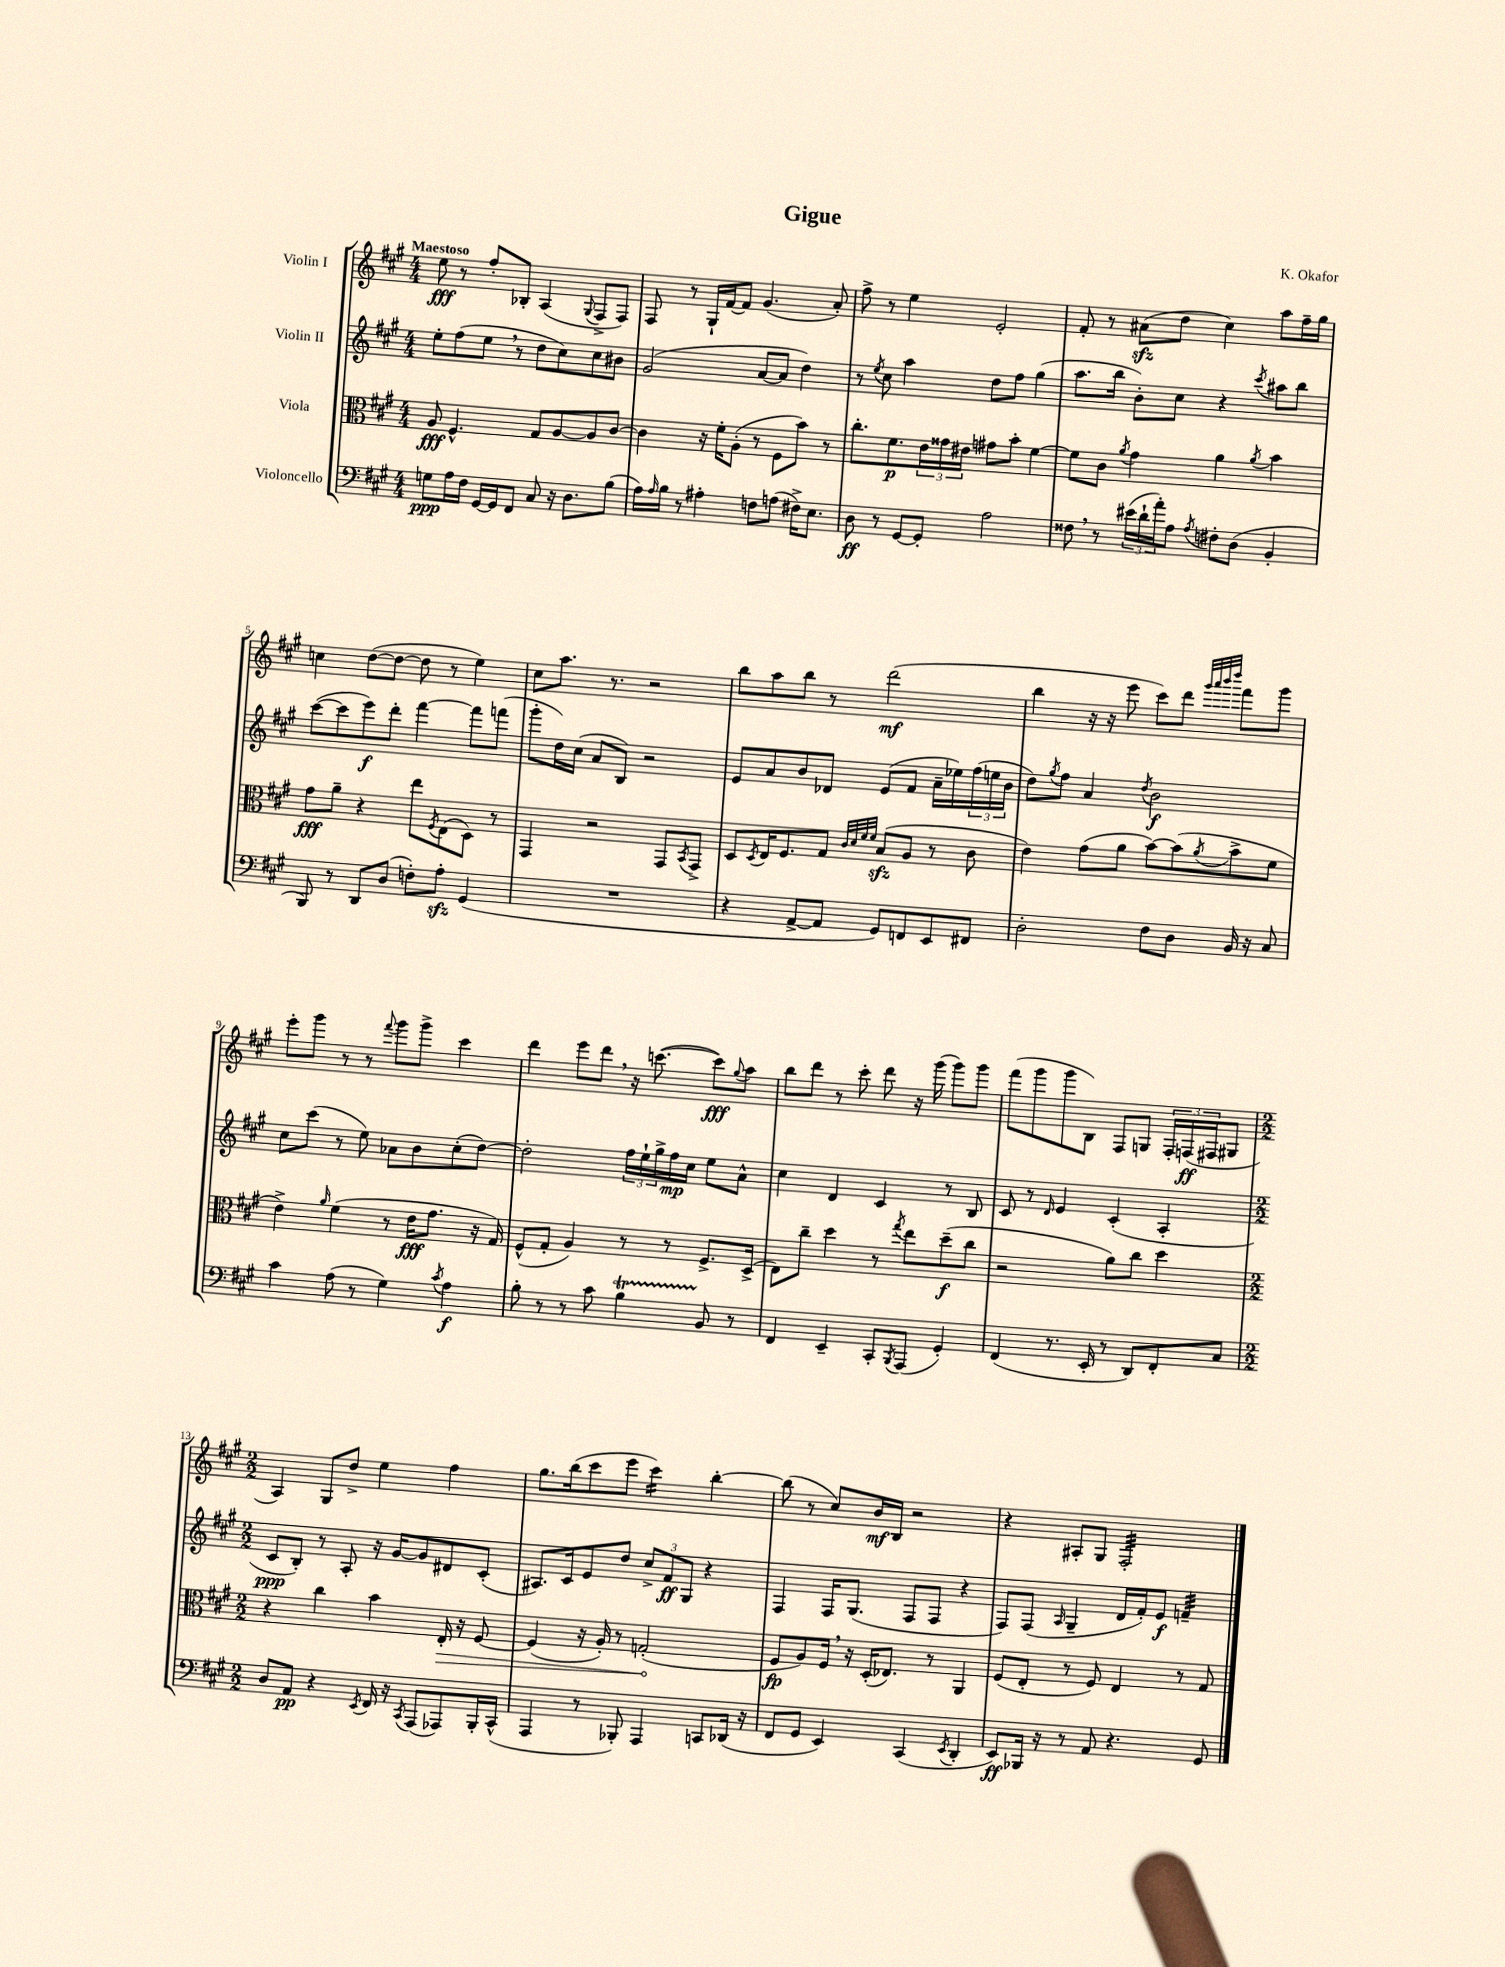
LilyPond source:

\header { title = "Gigue" composer = "K. Okafor" }
<<
\new StaffGroup <<
\new Staff = "s0" \with { instrumentName = "Violin I" } {
    \clef treble \key a \major \numericTimeSignature \time 4/4 \tempo "Maestoso"
    e''8\fff r8 fis''8-. bes8-. a4( \appoggiatura { gis8 } fis8-> fis8) |
    fis8 r8 gis16-! fis'16~ fis'8 gis'4.( a'8-.) |
    fis''8-> r8 e''4 e'2-. |
    fis'8-. r8 ais'8\sfz( d''8 cis''4) a''8 fis''16-- gis''16 |
    c''4 d''8~( d''8~ d''8 r8 e''4) |
    cis''8 a''8. r8. r2 |
    b''8 a''8 b''8 r8 d'''2\mf( |
    b''4 r16 r16 e'''8 cis'''8) d'''8 \grace { gis'''32 a'''32 b'''32 d''''32 } fis'''8 gis'''8 |
    e'''8-. gis'''8 r8 r8 \appoggiatura { fis'''8 } gis'''8 gis'''8-> cis'''4 |
    d'''4 e'''8 d'''8 \breathe r16 c'''8.~( c'''8\fff) \appoggiatura { gis''8 } a''8 |
    b''8 d'''8 r8 cis'''8-. d'''8 r16 gis'''16( gis'''8) gis'''8 |
    fis'''8( gis'''8 gis'''8 b8) fis8 g8 \tuplet 3/2 { fis16-. f16\ff( fis16 } gis8 |
    \numericTimeSignature \time 2/2 a4) gis8 d''8-> e''4 fis''4 |
    gis''8. b''16( cis'''8 e'''8 cis'''4:16) b''4~-. |
    b''8( r8 cis''8) b'16\mf b16 r2 |
    r4 ais8-. gis8 fis2:32-. \bar "|." |
}
\new Staff = "s1" \with { instrumentName = "Violin II" } {
    \clef treble \key a \major \numericTimeSignature \time 4/4
    e''8-. fis''8( e''8 \breathe r8 d''8 cis''8) cis''8 bis'8 |
    gis'2( a'8~ a'8 d''4) |
    r8 \acciaccatura { e''8 } cis''8 a''4 d''8 fis''8 gis''4( |
    a''8. b''16 b'8-.) cis''8 r4 \acciaccatura { cis'''8 } ais''8 b''8 |
    cis'''8~( cis'''8 e'''8\f) d'''8-. fis'''4~ fis'''8 f'''8( |
    gis'''8-. d''16) cis''16( a'8 b8) r2 |
    e'8 a'8 b'8 des'8 e'8( fis'8 a'16-- ees''16) \tuplet 3/2 { fis''16( e''16 b'16 } |
    d''8) \acciaccatura { gis''8 } fis''8 a'4 \acciaccatura { d''8 } b'2\f |
    cis''8 cis'''8( r8 e''8) aes'8 b'8 cis''8-.( d''8~) |
    d''2-. \tuplet 3/2 { fis''16 e''16-! gis''16-> } fis''16\mp cis''16 e''8 a'8-^ |
    cis''4 d'4 cis'4 r8 b8 |
    cis'8 r8 \grace { d'16 } e'4 cis'4-.( a4-. |
    \numericTimeSignature \time 2/2 cis'8\ppp b8-.) r8 a8-. r16 gis'16~ gis'8 dis'8 cis'8-.( |
    ais8.) cis'16 e'8 d''8 \tuplet 3/2 { cis''8-> fis'8\ff gis8 } r4 |
    fis4 fis16 gis8.( fis8 fis8 r4 |
    fis8) fis8( \grace { a16 } gis4-- d'16 fis'16-.) e'8\f f'4:32-- \bar "|." |
}
\new Staff = "s2" \with { instrumentName = "Viola" } {
    \clef alto \key a \major \numericTimeSignature \time 4/4
    a8\fff fis4.-^ gis8 a8~ a8 cis'8~ |
    cis'4 r16 fis'16-. a8-.( r8 fis8 b'8) r8 |
    cis''8.-. fis'8.\p \tuplet 3/2 { e'16 gisis'16 eis'16 } gis'8 b'8-. fis'4~ |
    fis'8 cis'8 \acciaccatura { a'8 } gis'4 a'4 \acciaccatura { a'8 } b'4 |
    gis'8\fff a'8-- r4 e''8 \acciaccatura { fis8 } e8( d8) r8 |
    gis,4 r2 gis,8 \acciaccatura { b,8 } gis,8-> |
    d8 \acciaccatura { d8 } e16 fis8. gis8 \grace { cis'32 d'32 fis'32 fis'32 } b8\sfz( a8 r8 cis'8 |
    e'4) gis'8( a'8 b'8~) b'8( \acciaccatura { a'8 } b'8-> fis'8 |
    e'4->) \grace { a'16 } fis'4( r8 e'16\fff gis'8. r16 gis16) |
    fis8-^( gis8-. a4) r8 r8 fis8.-> d16->( |
    e8) cis''8-- d''4 r8 \acciaccatura { gis''8 } e''8 d''8--\f( cis''8 |
    r2 a'8) cis''8 d''4 |
    \numericTimeSignature \time 2/2 r4 cis''4 b'4 \once \override Hairpin.circled-tip = ##t e16-.\> r16 fis8~ |
    fis4( r16 a16-.) r8 g2-.\!( |
    fis8\fp a8) fis16 \breathe r16 d16-.( ees8.) r8 a,4 |
    fis8( e8-. r8 fis8) e4 r8 gis8 \bar "|." |
}
\new Staff = "s3" \with { instrumentName = "Violoncello" } {
    \clef bass \key a \major \numericTimeSignature \time 4/4
    g8\ppp a16 fis16 gis,16~ gis,16 fis,8 cis8 r16 d8. b8( |
    a16) \grace { a16 } b16 r8 ais4-. f8 a8( fis16->) e8. |
    d8\ff r8 gis,8~ gis,8-. a2 |
    fisis8 \breathe r8 \tuplet 3/2 { eis'16( d'16-! a'16-.) } a8 \acciaccatura { a8 } fis8-. d8( b,4-. |
    b,,8) r8 d,8 d8( f8-.) a8-.\sfz gis,4( |
    R1 |
    r4 a,8~-> a,8 gis,8) f,8 e,8 fis,8 |
    d2-. fis8 d8 b,16 r16 cis8 |
    cis'4 a8( r8 gis4) \acciaccatura { cis'8 } a4\f |
    b8-. r8 r8 cis'8 b4\startTrillSpan b,8\stopTrillSpan r8 |
    fis,4 e,4-- cis,8-. \acciaccatura { b,,8 } a,,8( gis,4-.) |
    fis,4( r8. e,16-. r8 d,8) fis,8-. cis8 |
    \numericTimeSignature \time 2/2 d8 a,8\pp r4 \acciaccatura { e,8 } fis,16 r16 \acciaccatura { cis,8 } a,,8( aes,,8) b,,16-. cis,16-^( |
    a,,4 r8 bes,,8-.) a,,4 c,8 des,16( r16 |
    fis,8 gis,8 e,4) cis,4( \acciaccatura { e,8 } d,4-. |
    e,8\ff) bes,,16 r16 r8 a,8 r4. gis,8 \bar "|." |
}
>>
>>
